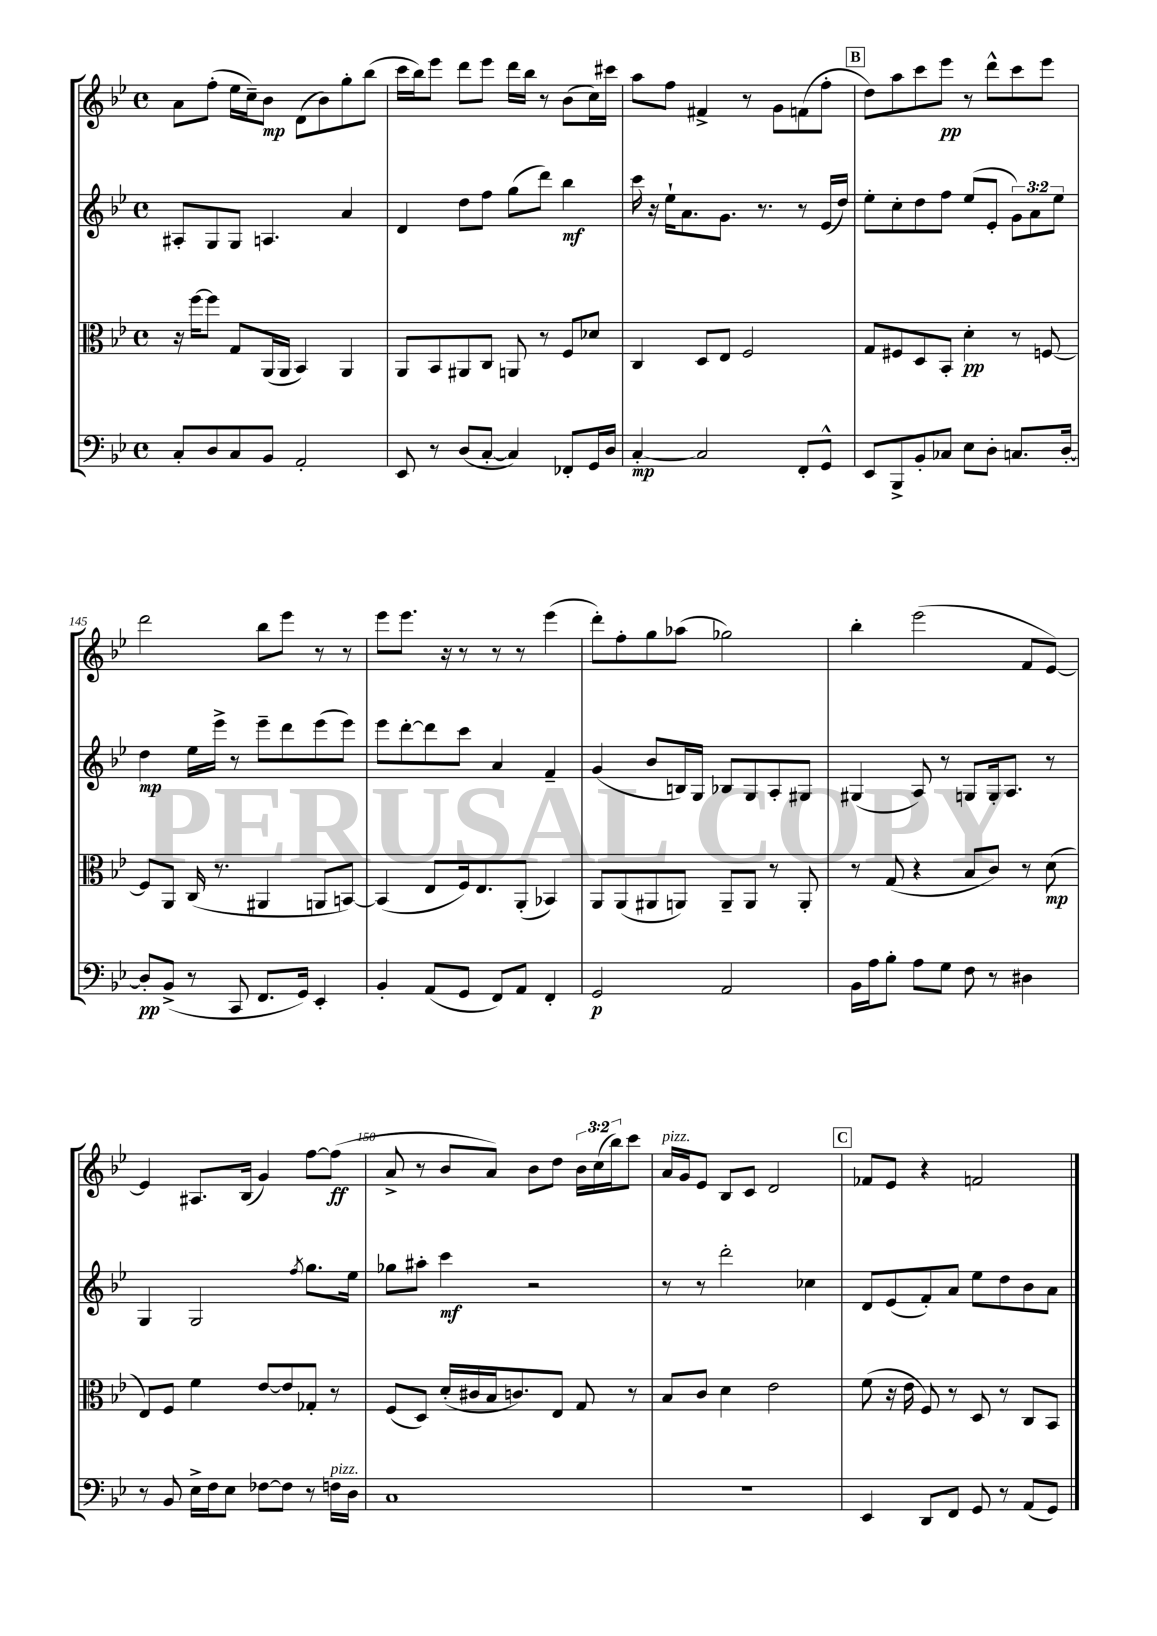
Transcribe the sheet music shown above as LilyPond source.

<<
\new StaffGroup <<
\new Staff = "s0" {
    \clef treble \key bes \major \defaultTimeSignature \time 4/4 \override Staff.TupletNumber.text = #tuplet-number::calc-fraction-text
    a'8 f''8-.( ees''16 c''16--) bes'8\mp d'8( bes'8) g''8-. bes''8( |
    c'''16 bes''16) ees'''8 d'''8 ees'''8 d'''16 bes''16 r8 bes'8( c''16) cis'''16 |
    a''8 f''8 fis'4-> r8 g'8 f'8( f''8-. |
    \mark \markup { \box "B" } d''8) a''8 c'''8 ees'''8\pp r8 d'''8-^ c'''8 ees'''8 |
    d'''2 bes''8 ees'''8 r8 r8 |
    ees'''8 ees'''8. r16 r8 r8 r8 ees'''4( |
    d'''8-.) f''8-. g''8 aes''8( ges''2) |
    bes''4-. ees'''2( f'8 ees'8~) |
    ees'4 ais8. bes16( g'4) f''8~ f''8\ff( |
    a'8-> r8 bes'8 a'8) bes'8 d''8 \tuplet 3/2 { bes'16 c''16( bes''16) } c'''8 |
    a'16^\markup { \italic "pizz." } g'16 ees'8 bes8 c'8 d'2 |
    \mark \markup { \box "C" } fes'8 ees'8 r4 f'2 \bar "|." |
}
\new Staff = "s1" {
    \clef treble \key bes \major \defaultTimeSignature \time 4/4 \override Staff.TupletNumber.text = #tuplet-number::calc-fraction-text
    ais8-. g8 g8 a4. a'4 |
    d'4 d''8 f''8 g''8( d'''8) bes''4\mf |
    c'''16 r16 ees''16-! a'8. g'8. r8. r8 ees'16( d''16) |
    \mark \markup { \box "B" } ees''8-. c''8-. d''8 f''8 ees''8( ees'8-. \tuplet 3/2 { g'8) a'8 ees''8 } |
    d''4\mp ees''16 ees'''16-> r8 ees'''8-- d'''8 ees'''8( ees'''8) |
    ees'''8 d'''8~-. d'''8 c'''8 a'4 f'4-- |
    g'4( bes'8 b16) g16 bes8 g8 a8-. gis8 |
    gis4( a8) r8 g8 g16-. a8. r8 |
    g4 g2 \acciaccatura { f''8 } g''8. ees''16 |
    ges''8 ais''8-. c'''4\mf r2 |
    r8 r8 d'''2-. ces''4 |
    \mark \markup { \box "C" } d'8 ees'8( f'8-.) a'8 ees''8 d''8 bes'8 a'8 \bar "|." |
}
\new Staff = "s2" {
    \clef alto \key bes \major \defaultTimeSignature \time 4/4
    r16 f''16~ f''8 g8 a,16( a,16 bes,4) a,4 |
    a,8 bes,8 ais,8 c8 a,8 r8 f8 des'8 |
    c4 d8 ees8 f2 |
    \mark \markup { \box "B" } g8 fis8 d8 bes,8-. d'4-.\pp r8 f8~ |
    f8 a,8 c16( r8. ais,4 a,8 b,8~) |
    b,4( ees8 f16) ees8. a,8-.( bes,4) |
    a,8 a,8( ais,8 a,8) a,8-- a,8 r8 a,8-. |
    r8 g8( r4 bes8 c'8) r8 d'8\mp( |
    ees8) f8 f'4 ees'8~ ees'8 ges8-. r8 |
    f8( d8) d'16-.( cis'16 bes16 c'8.) ees8 g8 r8 |
    bes8 c'8 d'4 ees'2 |
    \mark \markup { \box "C" } f'8( r16 ees'16 f8) r8 d8 r8 c8 bes,8 \bar "|." |
}
\new Staff = "s3" {
    \clef bass \key bes \major \defaultTimeSignature \time 4/4
    c8-. d8 c8 bes,8 a,2-. |
    ees,8 r8 d8( c8~-. c4) fes,8-. g,16 d16 |
    c4~-.\mp c2 f,8-. g,8-^ |
    \mark \markup { \box "B" } ees,8 bes,,8-> bes,8-. ces8 ees8 d8-. c8. d16~-. |
    d8-.\pp bes,8->( r8 c,8 f,8. g,16) ees,4-. |
    bes,4-. a,8( g,8 f,8) a,8 f,4-. |
    g,2\p a,2 |
    bes,16 a16 bes8-. a8 g8 f8 r8 dis4 |
    r8 bes,8 ees16-> f16 ees8 fes8~ fes8 r8 f16^\markup { \italic "pizz." } d16 |
    c1 |
    R1 |
    \mark \markup { \box "C" } ees,4 d,8 f,8 g,8 r8 a,8( g,8) \bar "|." |
}
>>
>>
\layout { \context { \Score currentBarNumber = #141 \override BarNumber.break-visibility = ##(#f #t #t) barNumberVisibility = #(every-nth-bar-number-visible 5) } }
